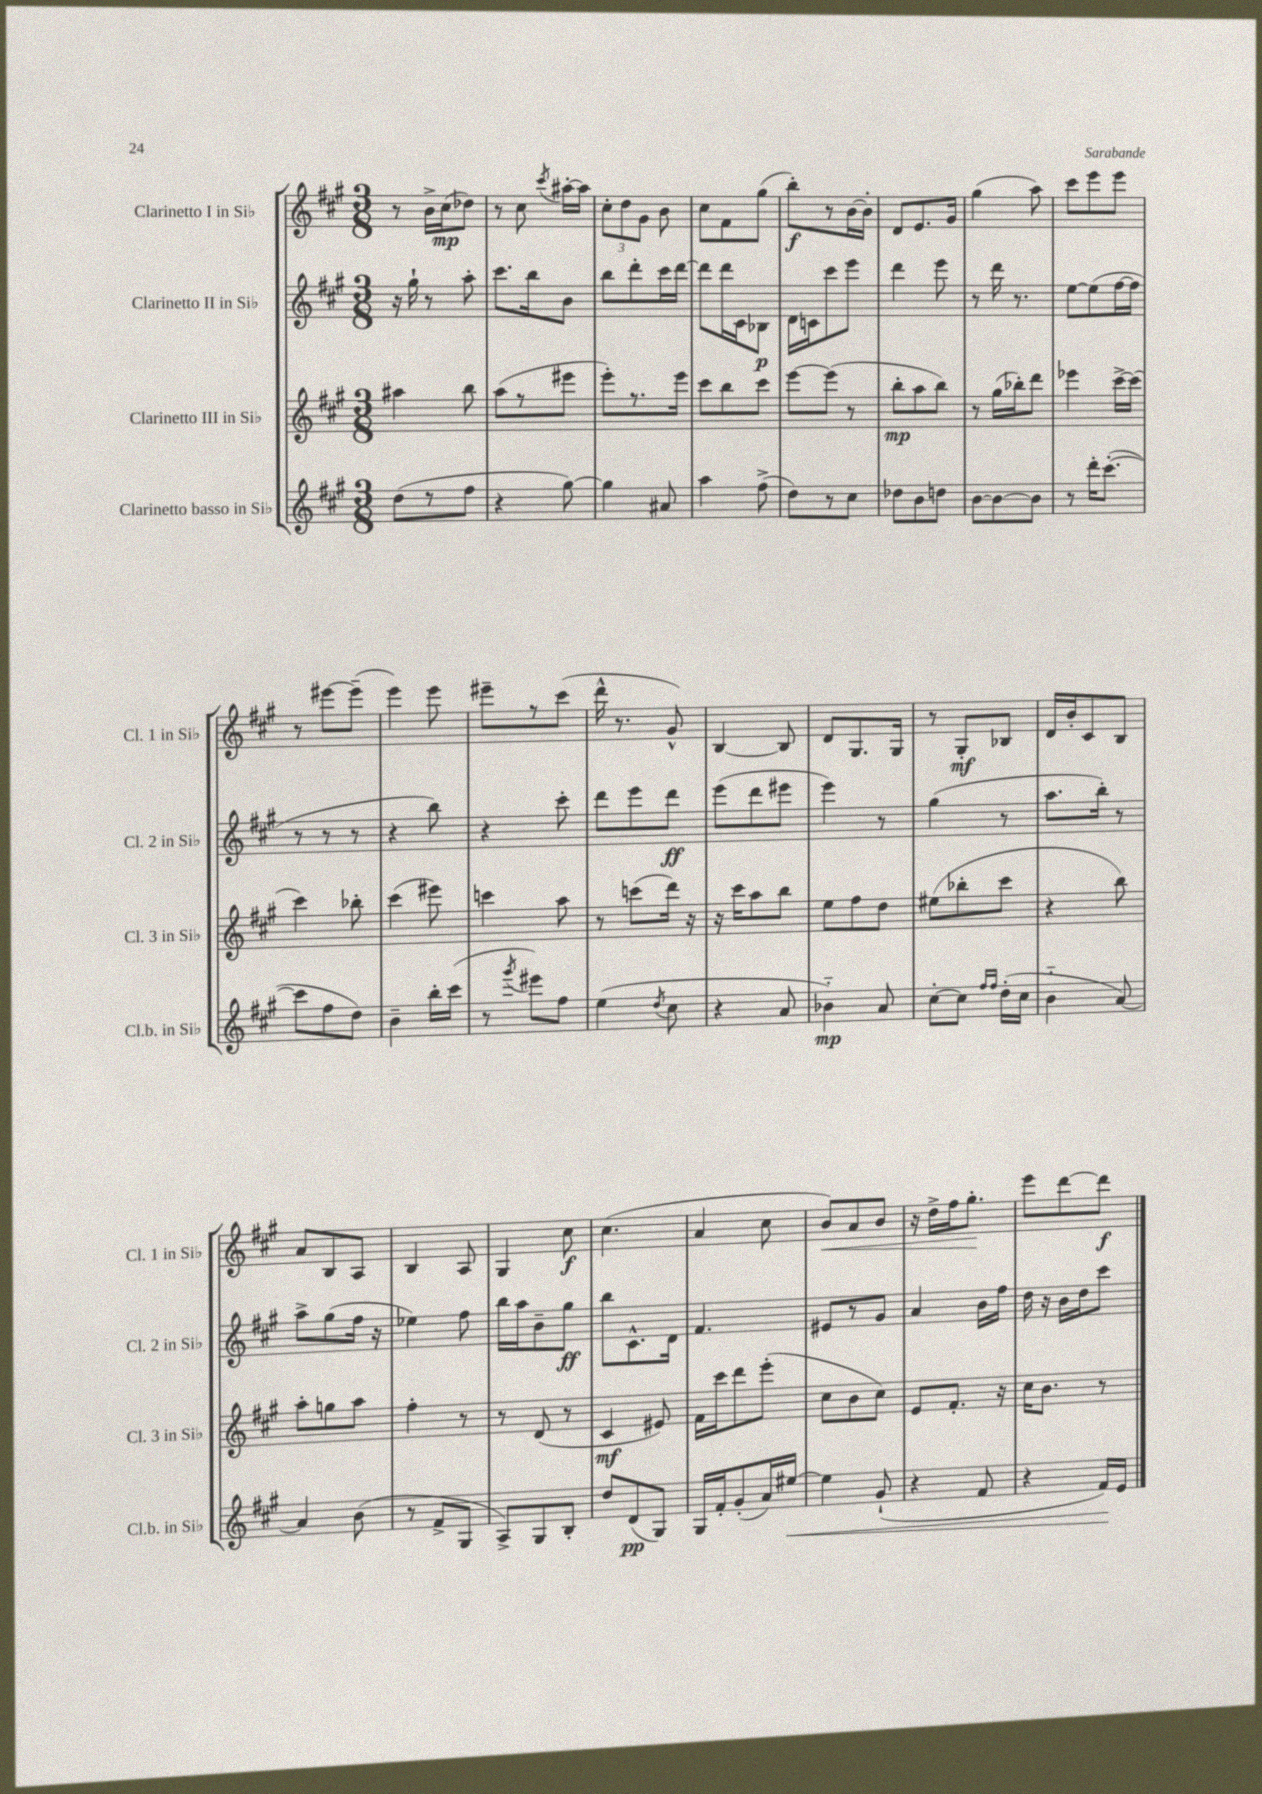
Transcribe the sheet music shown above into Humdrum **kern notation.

**kern	**dynam	**kern	**dynam	**kern	**dynam	**kern	**dynam
*part4	*part4	*part3	*part3	*part2	*part2	*part1	*part1
*staff4	*staff4	*staff3	*staff3	*staff2	*staff2	*staff1	*staff1
*I"Clarinetto basso in Si♭	*	*I"Clarinetto III in Si♭	*	*I"Clarinetto II in Si♭	*	*I"Clarinetto I in Si♭	*
*I'Cl.b. in Si♭	*	*I'Cl. 3 in Si♭	*	*I'Cl. 2 in Si♭	*	*I'Cl. 1 in Si♭	*
*clefG2	*	*clefG2	*	*clefG2	*	*clefG2	*
*k[f#c#g#]	*	*k[f#c#g#]	*	*k[f#c#g#]	*	*k[f#c#g#]	*
*M3/8	*	*M3/8	*	*M3/8	*	*M3/8	*
=9	=9	=9	=9	=9	=9	=9	=9
(8dd\L	.	4aa#X\	.	16r	.	8r	.
.	.	.	.	16gg#`\	.	.	.
8r	.	.	.	8r	.	16b^\LL	.
.	.	.	.	.	.	(16cc#\J	mp
8ff#\J	.	8bb\	.	8aa'\	.	8dd-X\J)	.
=10	=10	=10	=10	=10	=10	=10	=10
4r	.	(8aa\L	.	8.ccc#\L	.	8r	.
.	.	8r	.	.	.	8cc#\	.
.	.	.	.	16bb\k	.	.	.
.	.	.	.	.	.	8qccc#/	.
[8gg#\)	.	8eee#X\J	.	8b\J	.	[16aa#X'\LL	.
.	.	.	.	.	.	16aa#\JJ]	.
=11	=11	=11	=11	=11	=11	=11	=11
4gg#\]	.	8eee'\L)	.	8bb\L	.	12cc#'\L	.
.	.	.	.	.	.	12dd\	.
.	.	8.r	.	8ddd'\	.	.	.
.	.	.	.	.	.	12g#\J	.
8a#X/	.	.	.	16ccc#\L	.	8b\	.
.	.	16eee\Jk	.	[16ddd\JJ	.	.	.
=12	=12	=12	=12	=12	=12	=12	=12
4aa\	.	8ccc#\L	.	8ddd\L]	.	8cc#\L	.
.	.	8bb\	.	16ddd\L	.	8f#\	.
.	.	.	.	16c#\J	.	.	.
(8ff#^\	.	8ccc#\J	.	8B-X\J	p	(8gg#\J	.
=13	=13	=13	=13	=13	=13	=13	=13
8dd\L)	.	[8eee\L	.	16d\LL	.	8bb'\L)	f
.	.	.	.	16cn\J	.	.	.
8r	.	(8eee\J]	.	8ccc#\	.	8r	.
8cc#\J	.	8r	.	8eee\J	.	[16b\L	.
.	.	.	.	.	.	16b'\JJ]	.
=14	=14	=14	=14	=14	=14	=14	=14
8dd-X\L	.	8bb'\L	mp	4ddd\	.	8d/L	.
8b\	.	8aa\	.	.	.	8.e/	.
8ddn\J	.	8bb\J)	.	8eee\	.	.	.
.	.	.	.	.	.	16g#/Jk	.
=15	=15	=15	=15	=15	=15	=15	=15
[8b\L	.	8r	.	8r	.	(4gg#\	.
8b\_	.	(16gg#\LL	.	16ddd\	.	.	.
.	.	16bb-X'\J)	.	8.r	.	.	.
8b\J]	.	8ddd\J	.	.	.	8aa\)	.
=16	=16	=16	=16	=16	=16	=16	=16
8r	.	4eee-X\	.	[8ee\L	.	8ccc#\L	.
16ddd'\KL	.	.	.	(8ee\]	.	8eee\	.
([8.ccc#'\J	.	.	.	.	.	.	.
.	.	[16ccc#^\LL	.	[16ff#\L	.	8eee\J	.
.	.	(16ccc#\JJ]	.	16ff#\JJ]	.	.	.
!!LO:LB:g=z
=17	=17	=17	=17	=17	=17	=17	=17
8ccc#\L]	.	4ccc#\)	.	8r	.	8r	.
8ff#\	.	.	.	8r	.	[8eee#X\L	.
8dd\J)	.	8bb-X'\	.	8r	.	(8eee#~\J]	.
=18	=18	=18	=18	=18	=18	=18	=18
4b~\	.	(4ccc#\	.	4r	.	4eee\)	.
16bb'\LL	.	8eee#X\)	.	8bb\)	.	8eee\	.
(16ccc#\JJ	.	.	.	.	.	.	.
=19	=19	=19	=19	=19	=19	=19	=19
8r	.	4cccn\	.	4r	.	8eee#X~\L	.
8qggg#/	.	.	.	.	.	.	.
8eee#X\L)	.	.	.	.	.	8r	.
8ff#\J	.	8aa\	.	8ccc#'\	.	(8ccc#\J	.
=20	=20	=20	=20	=20	=20	=20	=20
(4ee\	.	8r	.	8ddd\L	.	16ddd^^\	.
.	.	.	.	.	.	8.r	.
.	.	(8cccn\L	.	8eee\	.	.	.
8qdd/	.	.	.	.	.	.	.
8cc#\	.	16ddd\Jk)	.	8ddd\J	ff	8g#^^/)	.
.	.	16r	.	.	.	.	.
=21	=21	=21	=21	=21	=21	=21	=21
4r	.	16r	.	(8eee\L	.	[4B/	.
.	.	16ccc#\KL	.	.	.	.	.
.	.	8aa\	.	8ddd\	.	.	.
8a/	.	8bb\J	.	8eee#X\J	.	8B/]	.
=22	=22	=22	=22	=22	=22	=22	=22
4b-X\)	mp	8ee\L	.	4eee\)	.	8d/L	.
.	.	8ff#\	.	.	.	8.G#/	.
8a/	.	8dd\J	.	8r	.	.	.
.	.	.	.	.	.	16G#/Jk	.
=23	=23	=23	=23	=23	=23	=23	=23
[8cc#'\L	.	(8ee#X\L	.	(4gg#\	.	8r	.
8cc#\J]	.	8bb-X'\	.	.	.	8G#'/L	mf
16qqff#/LL	.	.	.	.	.	.	.
16qqff#/JJ	.	.	.	.	.	.	.
(16dd'\LL	.	8ccc#\J	.	8r	.	8B-X/J	.
16cc#\JJ	.	.	.	.	.	.	.
=24	=24	=24	=24	=24	=24	=24	=24
4b\	.	4r	.	8.aa\L	.	16d/LL	.
.	.	.	.	.	.	16b'/J	.
.	.	.	.	.	.	8c#/	.
.	.	.	.	16bb'\Jk)	.	.	.
[8a/)	.	8bb\)	.	8r	.	8B/J	.
!!LO:LB:g=z
=25	=25	=25	=25	=25	=25	=25	=25
4a/]	.	8aa'\L	.	8aa^\L	.	8a/L	.
.	.	8ggn\	.	(8gg#\	.	8B/	.
(8b\	.	8aa\J	.	16ff#\Jk	.	8A/J	.
.	.	.	.	16r	.	.	.
=26	=26	=26	=26	=26	=26	=26	=26
8r	.	4ff#'\	.	4ee-X\)	.	4B/	.
8f#^/L	.	.	.	.	.	.	.
8G#/J	.	8r	.	8ff#\	.	8A/	.
=27	=27	=27	=27	=27	=27	=27	=27
8A^/L)	.	8r	.	16bb\LL	.	4G#/	.
.	.	.	.	16aa\J	.	.	.
8G#/	.	(8d/	.	8b~\	.	.	.
8B'/J	.	8r	.	8gg#\J	ff	8cc#\	f
=28	=28	=28	=28	=28	=28	=28	=28
8dd/L	.	4c#/	mf	8bb\L	.	(4.cc#\	.
(8d/	pp	.	.	8.c#^^\	.	.	.
8G#/J)	.	8e#X/)	.	.	.	.	.
.	.	.	.	16d\Jk	.	.	.
=29	=29	=29	=29	=29	=29	=29	=29
16G#/LL	.	16f#\LL	.	4.f#/	.	4a/	.
16f#'/J	.	16ccc#\J	.	.	.	.	.
(8g#'/	.	8ddd\	.	.	.	.	.
16a/L)	.	(8eee'\J	.	.	.	8cc#\	.
!	!LO:HP:b	!	!	!	!	!	!
[16ee#X/JJ	<	.	.	.	.	.	.
=30	=30	=30	=30	=30	=30	=30	=30
!	!	!	!	!	!	!	!LO:HP:b
4ee#\]	.	8cc#\L	.	8e#X/L	.	8b/L)	<
.	.	8b\	.	8r	.	8a/	.
(8g#`/	.	8cc#\J)	.	8g#/J	.	8b/J	.
=31	=31	=31	=31	=31	=31	=31	=31
4r	.	8e/L	.	4a/	.	16r	.
.	.	.	.	.	.	16dd^\LL	.
.	.	8.f#'/J	.	.	.	16ff#\J	.
.	.	.	.	.	.	8.gg#'\J	.
8f#/	.	.	.	16b\LL	.	.	.
.	.	16r	.	16ff#\JJ	.	.	.
.	.	.	.	.	.	.	[
=32	=32	=32	=32	=32	=32	=32	=32
4r	.	16cc#\KL	.	16dd\	.	8eee\L	.
.	.	8.b\J	.	16r	.	.	.
.	.	.	.	16b\LL	.	[8ddd\	.
.	.	.	.	16dd\J	.	.	.
16f#/LL)	.	8r	.	8ccc#\J	.	8ddd\J]	f
16e/JJ	[	.	.	.	.	.	.
==	==	==	==	==	==	==	==
*-	*-	*-	*-	*-	*-	*-	*-
